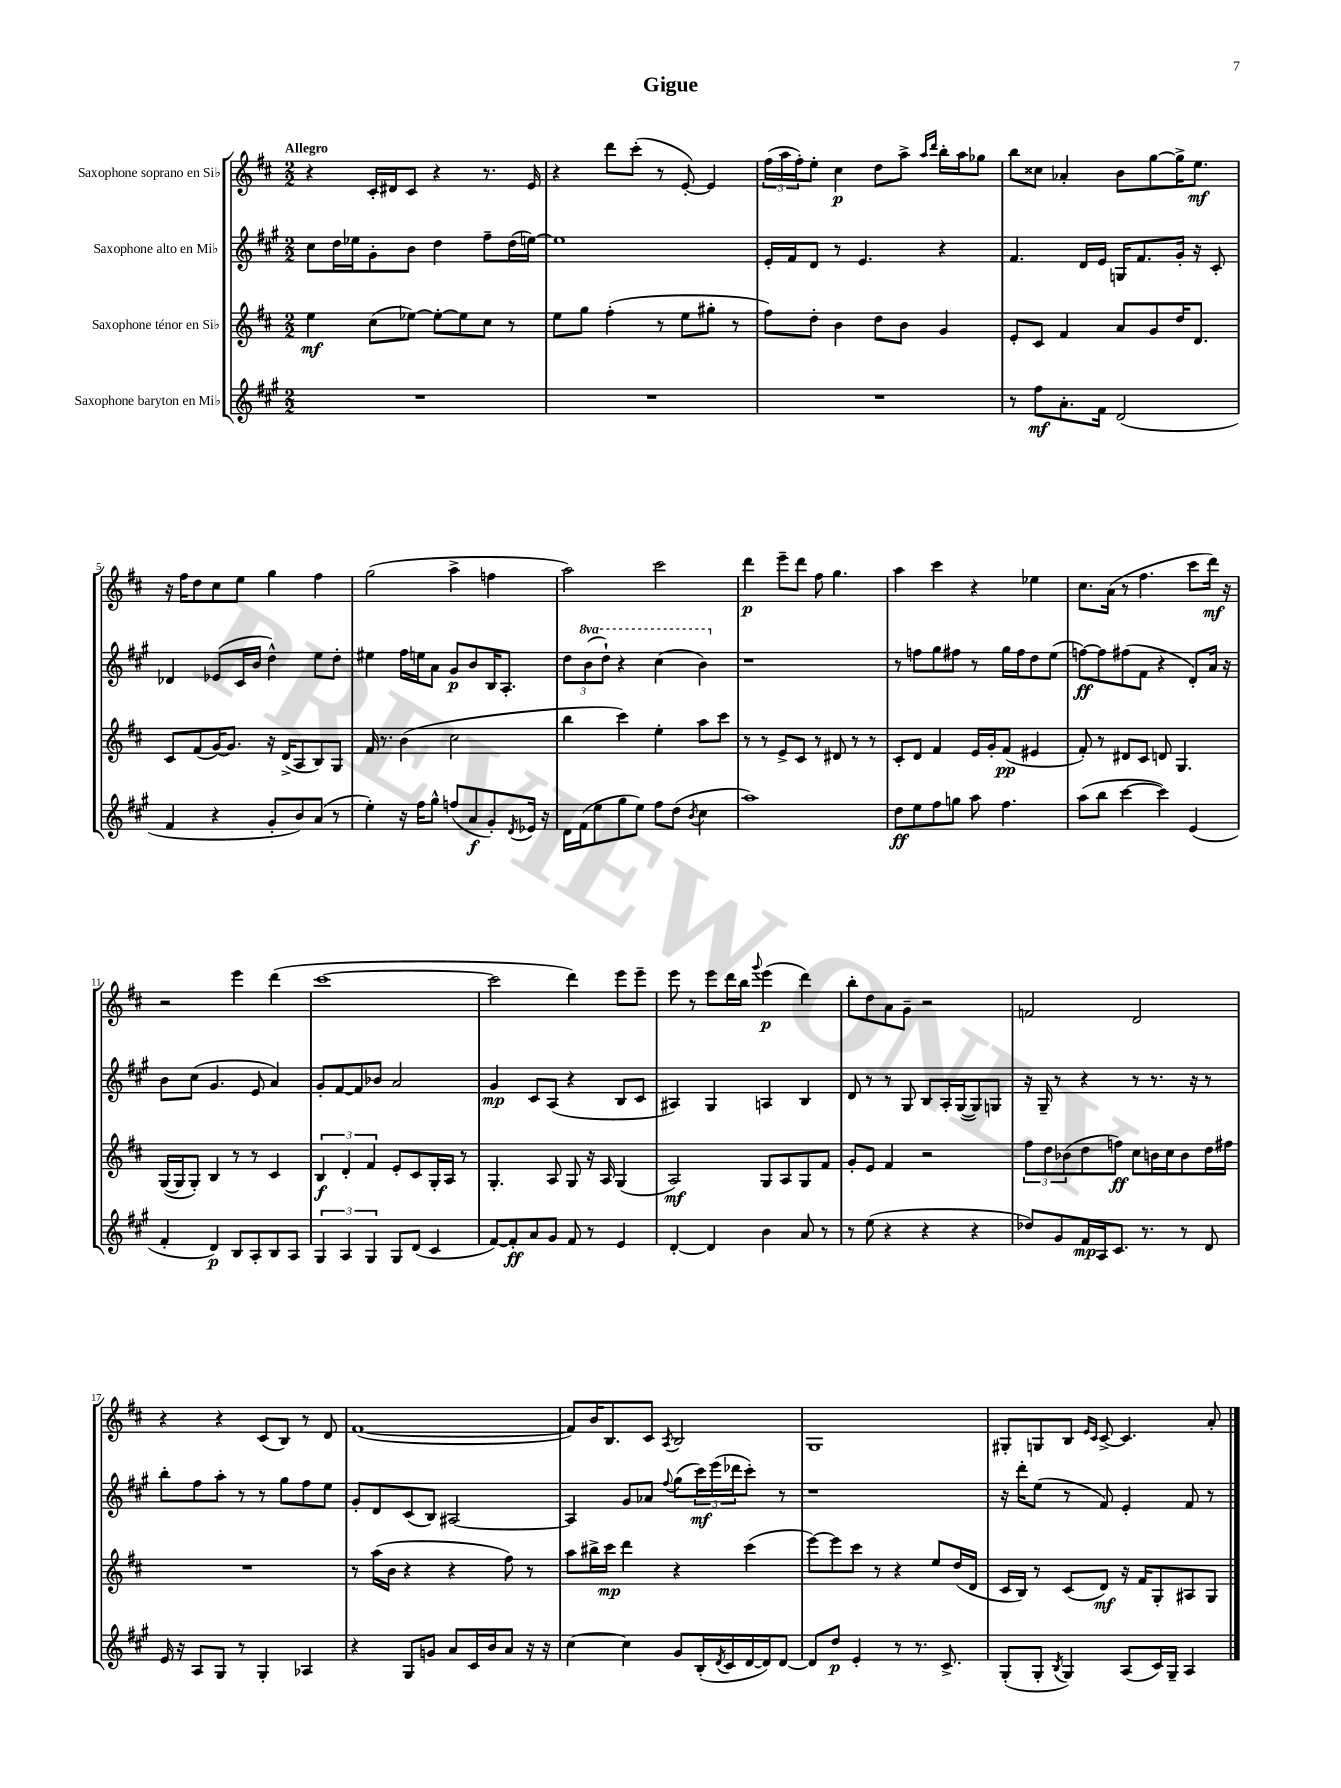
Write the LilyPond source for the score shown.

\header { title = "Gigue" }
<<
\new StaffGroup <<
\new Staff = "s0" \with { instrumentName = "Saxophone soprano en Sib" } {
    \clef treble \key d \major \numericTimeSignature \time 2/2 \tempo "Allegro"
    r4 cis'16-. dis'16 cis'8 r4 r8. e'16 |
    r4 d'''8 cis'''8-.( r8 e'8~-.) e'4 |
    \tuplet 3/2 { fis''16( a''16 fis''16-.) } e''8-. cis''4\p d''8 a''8-> \grace { a''16 d'''16 } b''16-. a''16 ges''8 |
    b''8 cisis''8 aes'4-. b'8 g''8~ g''16-> e''8.\mf |
    r16 fis''16 d''8 cis''8 e''8 g''4 fis''4 |
    g''2( a''4-> f''4 |
    a''2) cis'''2 |
    d'''4\p e'''8-- d'''8 fis''8 g''4. |
    a''4 cis'''4 r4 ees''4 |
    cis''8. a'16( r8 fis''4. cis'''8 d'''16\mf) r16 |
    r2 e'''4 d'''4( |
    cis'''1~ |
    cis'''2 d'''4) e'''8 e'''8-- |
    e'''8 r8 e'''8 d'''16 b''16 \appoggiatura { g'''8 } e'''4\p( d'''4) |
    b''8-. d''8 a'8 g'8-- r2 |
    f'2 d'2 |
    r4 r4 cis'8( b8) r8 d'8 |
    fis'1~( |
    fis'8) b'16 b8. cis'8 \acciaccatura { a8 } b2 |
    g1 |
    gis8-. g8 b8 \grace { e'16 cis'16 } cis'8~-> cis'4. a'8-. \bar "|." |
}
\new Staff = "s1" \with { instrumentName = "Saxophone alto en Mib" } {
    \clef treble \key a \major \numericTimeSignature \time 2/2 \set Staff.ottavationMarkups = #ottavation-simple-ordinals
    cis''8 d''16 ees''16 gis'8-. b'8 d''4 fis''8-- d''16( e''16~) |
    e''1 |
    e'16-. fis'16 d'8 r8 e'4. r4 |
    fis'4. d'16 e'16 g16 fis'8. gis'16-. r16 cis'8-. |
    des'4 ees'8( cis'16 b'16 d''4-^) e''8 d''8-. |
    eis''4 fis''16 e''16 a'8 gis'8\p b'8 b16 a8.-. |
    \tuplet 3/2 { d''8 \ottava #1 b''8( d'''8-!) } r4 cis'''4( b''4) \ottava #0 |
    r1 |
    r8 f''8 gis''8 fis''8 r8 gis''16 fis''16 d''8 e''8( |
    f''8~\ff) f''8 fis''8( fis'8 r4 d'8-.) a'16 r16 |
    b'8 cis''8( gis'4. e'8 a'4) |
    gis'8-. fis'8~ fis'8 bes'8 a'2 |
    gis'4\mp cis'8 a8( r4 b8 cis'8 |
    ais4) gis4 a4 b4 |
    d'8 r8 r8 gis8 b8 a16-. gis16~( gis8) g8 |
    r16 gis16-- r8 r4 r8 r8. r16 r8 |
    b''8-. fis''8 a''8-. r8 r8 gis''8 fis''8 e''8 |
    gis'8-. d'8 cis'8( b8) ais2~ |
    ais4 gis'8 aes'8 \appoggiatura { fis''8 } gis''8( \tuplet 3/2 { cis'''16\mf) e'''16( des'''16 } cis'''8-.) r8 |
    r1 |
    r16 d'''16-. e''8( r8 fis'8) e'4-. fis'8 r8 \bar "|." |
}
\new Staff = "s2" \with { instrumentName = "Saxophone ténor en Sib" } {
    \clef treble \key d \major \numericTimeSignature \time 2/2
    e''4\mf cis''8( ees''8~) ees''8~-. ees''8 cis''8 r8 |
    e''8 g''8 fis''4-.( r8 e''8 gis''8-. r8 |
    fis''8) d''8-. b'4 d''8 b'8 g'4 |
    e'8-. cis'8 fis'4 a'8 g'8 d''16 d'8. |
    cis'8 fis'8( g'16~) g'8. r16 d'16->( a8 b8) g8 |
    fis'16 r8. b'4( cis''2 |
    b''4 cis'''4) e''4-. a''8 cis'''8 |
    r8 r8 e'8-> cis'8 r8 dis'8 r8 r8 |
    cis'8-. d'8 fis'4 e'16 g'16-. fis'8\pp( eis'4 |
    fis'8-.) r8 dis'8 cis'8 d'8 g4. |
    g16~( g16 g8-.) b4 r8 r8 cis'4 |
    \tuplet 3/2 { b4\f d'4-. fis'4 } e'8-. cis'8 g16-. a16 r8 |
    g4.-. a8 g8 r16 a16 g4( |
    a2\mf) g8 a8 g8 fis'8 |
    g'8-. e'8 fis'4 r2 |
    \tuplet 3/2 { fis''8 d''8 bes'8( } d''8 f''8\ff) cis''8 b'16 cis''16 b'8 d''16 fis''16 |
    R1 |
    r8 a''16( b'16 r4 r4 fis''8) r8 |
    a''8 bis''16-> cis'''16\mp d'''4 r4 cis'''4( |
    e'''8~) e'''8 cis'''8 r8 r4 e''8 d''16( d'16 |
    cis'16 b16) r8 cis'8( d'8\mf) r16 fis'16 g8-. ais8 g8 \bar "|." |
}
\new Staff = "s3" \with { instrumentName = "Saxophone baryton en Mib" } {
    \clef treble \key a \major \numericTimeSignature \time 2/2
    R1 |
    R1 |
    R1 |
    r8 fis''8\mf a'8.-. fis'16 d'2( |
    fis'4 r4 gis'8-. b'8) a'8( r8 |
    e''4-.) r16 fis''16 gis''8-^ f''8( a'8\f gis'8-.) \acciaccatura { d'8 } ees'16 r16 |
    d'16 fis'16( e''8 gis''8 e''8) fis''8 d''8( \acciaccatura { b'8 } cis''4 |
    a''1) |
    d''8\ff e''8 fis''8 g''8 a''8 fis''4. |
    a''8( b''8 cis'''4~ cis'''4) e'4( |
    fis'4-. d'4\p) b8 a8-. b8 a8 |
    \tuplet 3/2 { gis4 a4 gis4 } gis8 d'8( cis'4 |
    fis'8~) fis'8-.\ff a'8 gis'8 fis'8 r8 e'4 |
    d'4~-. d'4 b'4 a'8 r8 |
    r8 e''8( r4 r4 r4 |
    des''8) gis'8 fis'16\mp a16 cis'8. r8. r8 d'8 |
    e'16 r16 a8 gis8 r8 gis4-. aes4 |
    r4 gis8 g'8 a'8 cis'16 b'16 a'8 r16 r16 |
    cis''4~ cis''4 gis'8 b16-.( \acciaccatura { d'8 } cis'16 d'16~ d'16) d'8~ |
    d'8 d''8\p e'4-. r8 r8. cis'8.-> |
    gis8-.( gis8-. \acciaccatura { b8 } gis4) a8( cis'16) gis16-- a4 \bar "|." |
}
>>
>>
